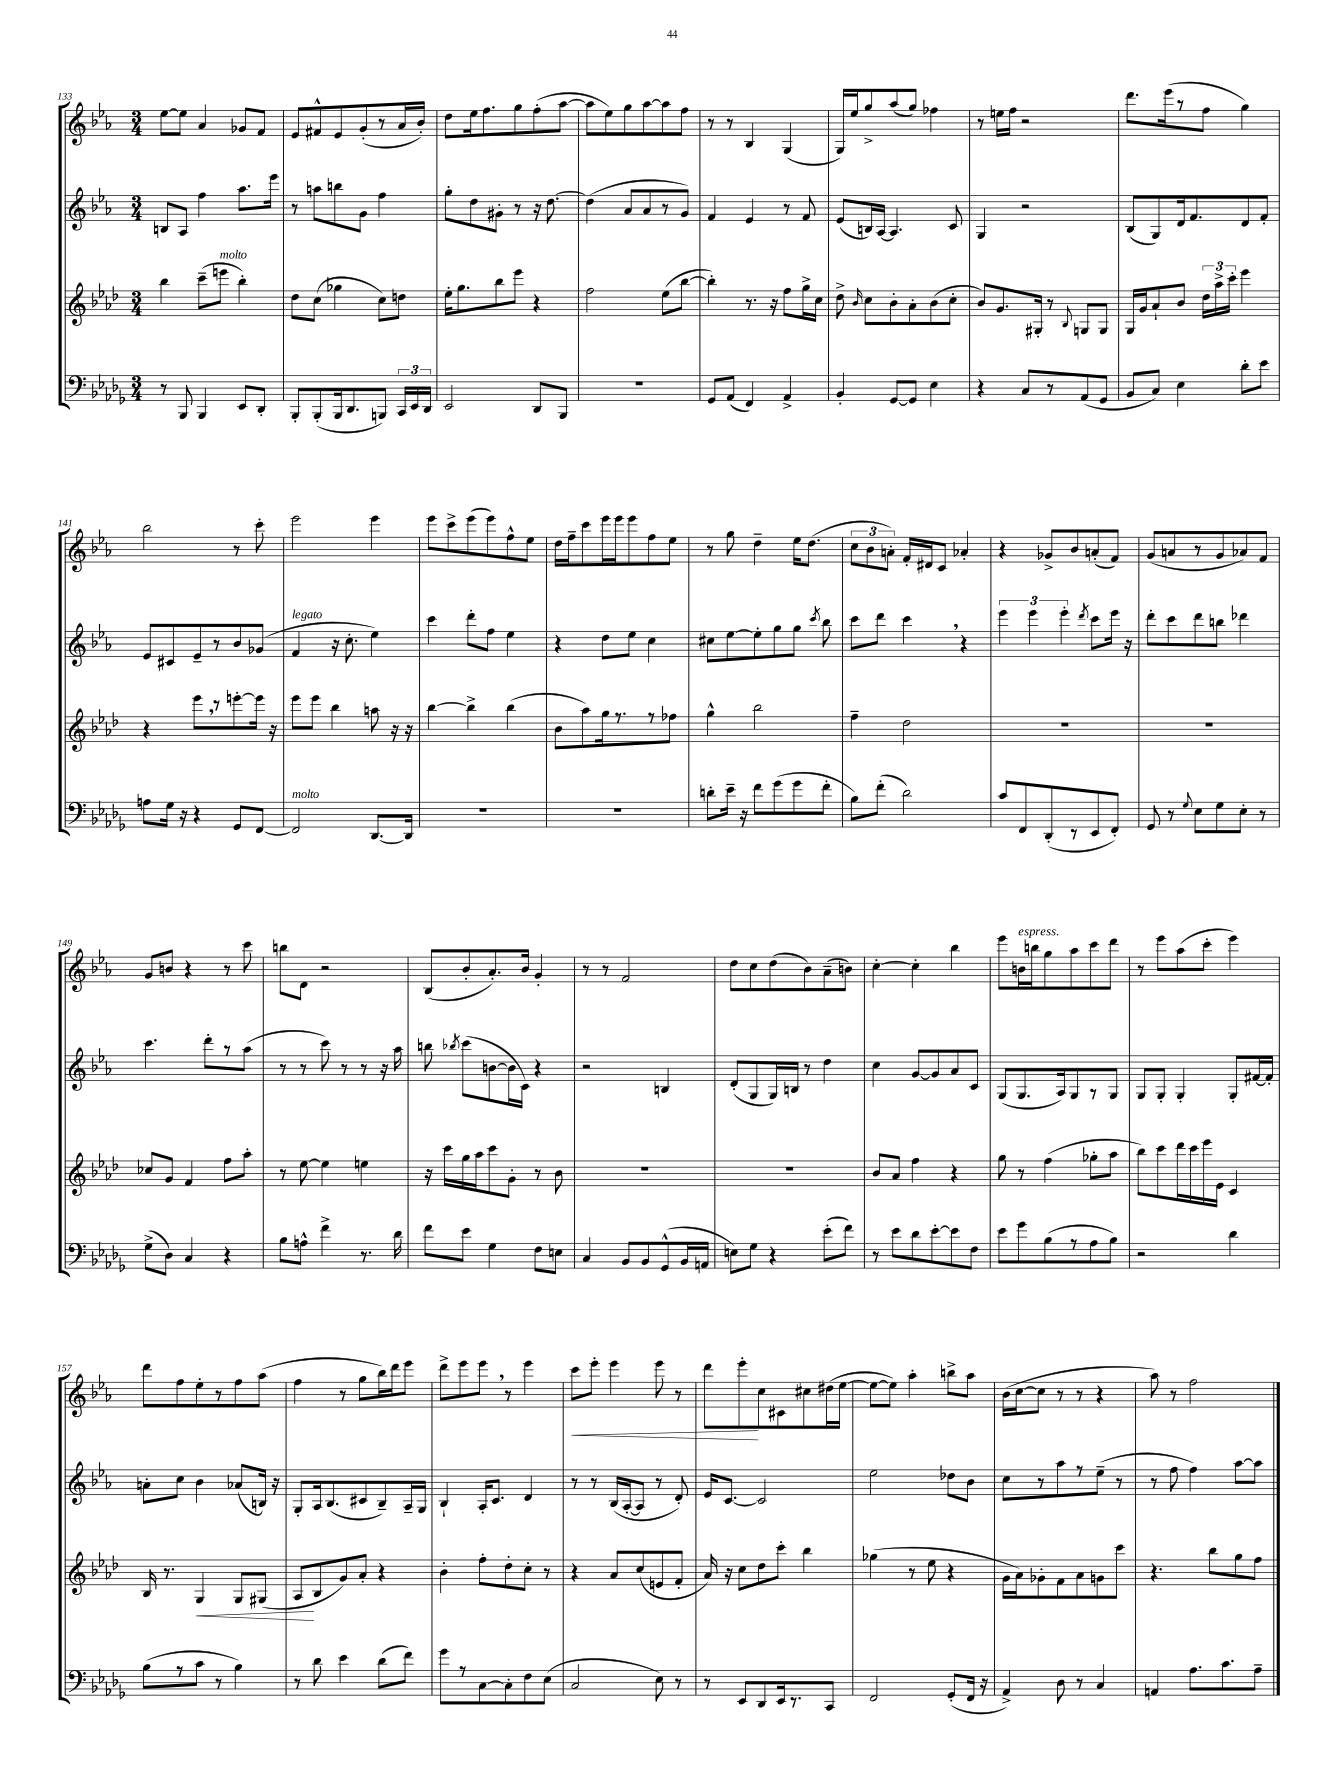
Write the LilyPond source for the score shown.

<<
\new StaffGroup <<
\new Staff = "s0" {
    \clef treble \key ees \major \numericTimeSignature \time 3/4
    \autoBeamOff ees''8[~ ees''8] aes'4 ges'8[ f'8] |
    ees'8[ fis'8-^ ees'8 g'8-.( r8 aes'16 bes'16]-.) |
    d''8[ ees''16 f''8. g''8 f''8-.( aes''8]~ |
    aes''8[ ees''8) g''8 aes''8~ aes''8 f''8] |
    r8 r8 bes4 g4( |
    g16[) ees''16 g''8-> aes''8( g''8]) fes''4 |
    r8 e''16[ f''16] r2 |
    d'''8.[ ees'''16( r8 f''8] g''4) |
    bes''2 r8 c'''8-. |
    ees'''2 ees'''4 |
    ees'''8[ c'''8-> ees'''8( ees'''8) f''8-^ ees''8] |
    d''16[ f''16-- c'''8 ees'''16 ees'''16 ees'''8 f''8 ees''8] |
    r8 g''8 d''4-- ees''16[ d''8.]( |
    \tuplet 3/2 { c''8[ bes'8 a'8]-.) } f'16[-. dis'16 c'8] aes'4-. |
    r4 ges'8[-> bes'8 a'8-.( f'8]) |
    g'8[( a'8 r8 g'8 aes'8) f'8] |
    g'8[ b'8] r4 r8 c'''8 |
    b''8[ d'8] r2 |
    bes8[( bes'8-. aes'8.-.) bes'16] g'4-. |
    r8 r8 f'2 |
    d''8[ c''8 d''8( bes'8) aes'8--( b'8]) |
    c''4~-. c''4-. bes''4 |
    ees'''8[ b'16^\markup { \italic "espress." } b''16 g''8 aes''8 c'''8 d'''8] |
    r8 ees'''8[ aes''8( c'''8]-. ees'''4) |
    d'''8[ f''8 ees''8-. r8 f''8 aes''8]( |
    f''4 r8 g''8[ bes''16) d'''16 ees'''8] |
    d'''8[-> ees'''8 ees'''8] \breathe r8 ees'''4 |
    c'''8[\< ees'''8]-. ees'''4 ees'''8 r8 |
    d'''8[ ees'''8-.\! c''8 cis'8 cis''8 dis''16( ees''16]~ |
    ees''8[~ ees''8]) aes''4-. b''8[-> aes''8] |
    bes'16[( c''16~ c''8] r8 r8 r4 |
    aes''8) r8 f''2 \bar "|." |
}
\new Staff = "s1" {
    \clef treble \key ees \major \numericTimeSignature \time 3/4
    \autoBeamOff b8[ aes8] f''4 aes''8.[ ees'''16] |
    r8 a''8[ b''8 g'8] f''4 |
    g''8[-. d''8 gis'8]-. r8 r16 d''8.~ |
    d''4( aes'8[ aes'8 r8 g'8]) |
    f'4 ees'4 r8 f'8 |
    ees'8[( b16) aes16]~ aes4. c'8 |
    g4 r2 |
    bes8[( g8) d'16 f'8. d'8 f'8]-. |
    ees'8[ cis'8 ees'8-- r8 bes'8 ges'8]( |
    f'4^\markup { \italic "legato" } r16 c''8.-. ees''4) |
    c'''4 d'''8[-. f''8] ees''4 |
    r4 d''8[ ees''8] c''4 |
    cis''8[ ees''8~ ees''8-. g''8 g''8] \acciaccatura { c'''8 } bes''8 |
    c'''8[ d'''8] c'''4 \breathe r4 |
    \tuplet 3/2 { ees'''4 ees'''4 ees'''4-. } \acciaccatura { d'''8 } c'''8[ ees'''16] r16 |
    d'''8[-. c'''8 d'''8 b''8] des'''4 |
    c'''4. d'''8[-. r8 aes''8]( |
    r8 r8 c'''8) r8 r8 r16 aes''16 |
    b''8 \acciaccatura { bes''8 } c'''8[( b'8~ b'16 c'16]) r4 |
    r2 b4 |
    d'8[-.( g8 g16) b16] r8 d''4 |
    c''4 g'8[~ g'8 aes'8 c'8] |
    g8[( g8. aes16) g8 r8 g8] |
    g8[ g8]-. g4-. g8[-. fis'16~ fis'16]-. |
    a'8[-. c''8] bes'4 aes'8[( b16]) r16 |
    g8[-. aes16 bes8.( cis'8 bes8--) aes16-- g16] |
    bes4-! aes16[-. c'8.] d'4 |
    r8 r8 bes16[( aes16~-. aes8] r8 d'8-.) |
    ees'16[ c'8.]~ c'2 |
    ees''2 des''8[ bes'8] |
    c''8[ r8 aes''8 r8 ees''8]--( r8 |
    r8 f''8 f''4) aes''8[~ aes''8] \bar "|." |
}
\new Staff = "s2" {
    \clef treble \key aes \major \numericTimeSignature \time 3/4
    \autoBeamOff bes''4 c'''8[--( e'''8]^\markup { \italic "molto" } bes''4-.) |
    des''8[ c''8]( ges''4 c''8[) d''8] |
    ees''16[-. g''8. bes''8 ees'''8] r4 |
    f''2 ees''8[( bes''8]~ |
    bes''4-.) r8. r16 f''8[ g''16-> c''16] |
    des''8-> \grace { bes'16 } c''8[ bes'8-. aes'8-. bes'8( c''8]-. |
    bes'8[) g'8. gis16]-. r8 \appoggiatura { bes8 } g8[ g8] |
    g16[ g'16 aes'8-! bes'8] \tuplet 3/2 { des''16[ aes''16-> c'''16]-. } ees'''4 |
    r4 ees'''8[ \breathe r8 e'''8~-. e'''16] r16 |
    ees'''8[ ees'''8] bes''4 a''8 r16 r16 |
    bes''4~ bes''4-> bes''4( |
    bes'8[ aes''8) g''16 r8. r8 fes''8] |
    g''4-^ bes''2 |
    f''4-- des''2 |
    R2. |
    R2. |
    ces''8[ g'8] f'4 f''8[ aes''8]-. |
    r8 ees''8~ ees''4 e''4 |
    r16 c'''16[ g''16 aes''16 c'''8 g'8]-. r8 bes'8 |
    R2. |
    R2. |
    bes'8[ aes'8] f''4 r4 |
    g''8 r8 f''4( ges''8[-. aes''8] |
    bes''8[) c'''8 des'''16 c'''16 ees'''16 ees'16] c'4 |
    bes16 r8. g4\< g8[ gis8]( |
    aes8[\! bes8 g'8) aes'8]-. r4 |
    bes'4-. f''8[-. des''8-. c''8]-. r8 |
    r4 aes'8[ c''8( e'8 f'8]-. |
    aes'16) r16 c''8[ des''8 c'''8]-. bes''4 |
    ges''4( r8 ees''8 r4 |
    g'16[ aes'16) ges'8-. f'8 aes'8 g'8 c'''8] |
    r4. bes''8[ g''8 f''8] \bar "|." |
}
\new Staff = "s3" {
    \clef bass \key des \major \numericTimeSignature \time 3/4
    \autoBeamOff r8 bes,,8 bes,,4 ees,8[ des,8]-. |
    bes,,8[-. bes,,8-.( bes,,16 des,8. b,,8]) \tuplet 3/2 { c,16[ ees,16 des,16] } |
    ees,2 des,8[ bes,,8] |
    R2. |
    ges,8[ aes,8]( f,4) aes,4-> |
    bes,4-. ges,8[~ ges,8] ees4 |
    r4 c8[ r8 aes,8( ges,8] |
    bes,8[ c8]) ees4 des'8[-. ees'8] |
    a8[ ges16] r16 r4 ges,8[ f,8]~ |
    f,2^\markup { \italic "molto" } des,8.[~ des,16] |
    R2. |
    R2. |
    d'8[-. ees'16]-- r16 f'8[ ges'8( ges'8 f'8]-. |
    bes8[) f'8]-.( des'2) |
    c'8[ f,8 des,8-.( r8 ees,8 f,8]-.) |
    ges,8 r8 \appoggiatura { ges8 } ees8[ ges8 ees8]-. r8 |
    ges8[->( des8]) c4 r4 |
    bes8[ a8]-^ f'4-> r8. des'16 |
    f'8[ ees'8] ges4 f8[ e8] |
    c4 bes,8[ bes,8 ges,8-^( bes,16 a,16] |
    e8[) ges8] r4 ees'8[-.( f'8]) |
    r8 ees'8[ des'8 ees'8~-. ees'8 f8] |
    ees'8[ ges'8 bes8( r8 aes8 bes8]) |
    r2 des'4 |
    bes8[( r8 c'8] r8 bes4) |
    r8 des'8 ees'4 des'8[( f'8]) |
    ges'8[ r8 c8~ c8-. f8 ees8]( |
    c2 ees8) r8 |
    r8 ees,8[ des,8 ees,16 r8. c,8] |
    f,2 ges,8[-.( f,16] r16 |
    aes,4->) des8 r8 c4 |
    a,4 aes8.[ c'8. aes8]-- \bar "|." |
}
>>
>>
\layout { \context { \Score currentBarNumber = #133 } }
